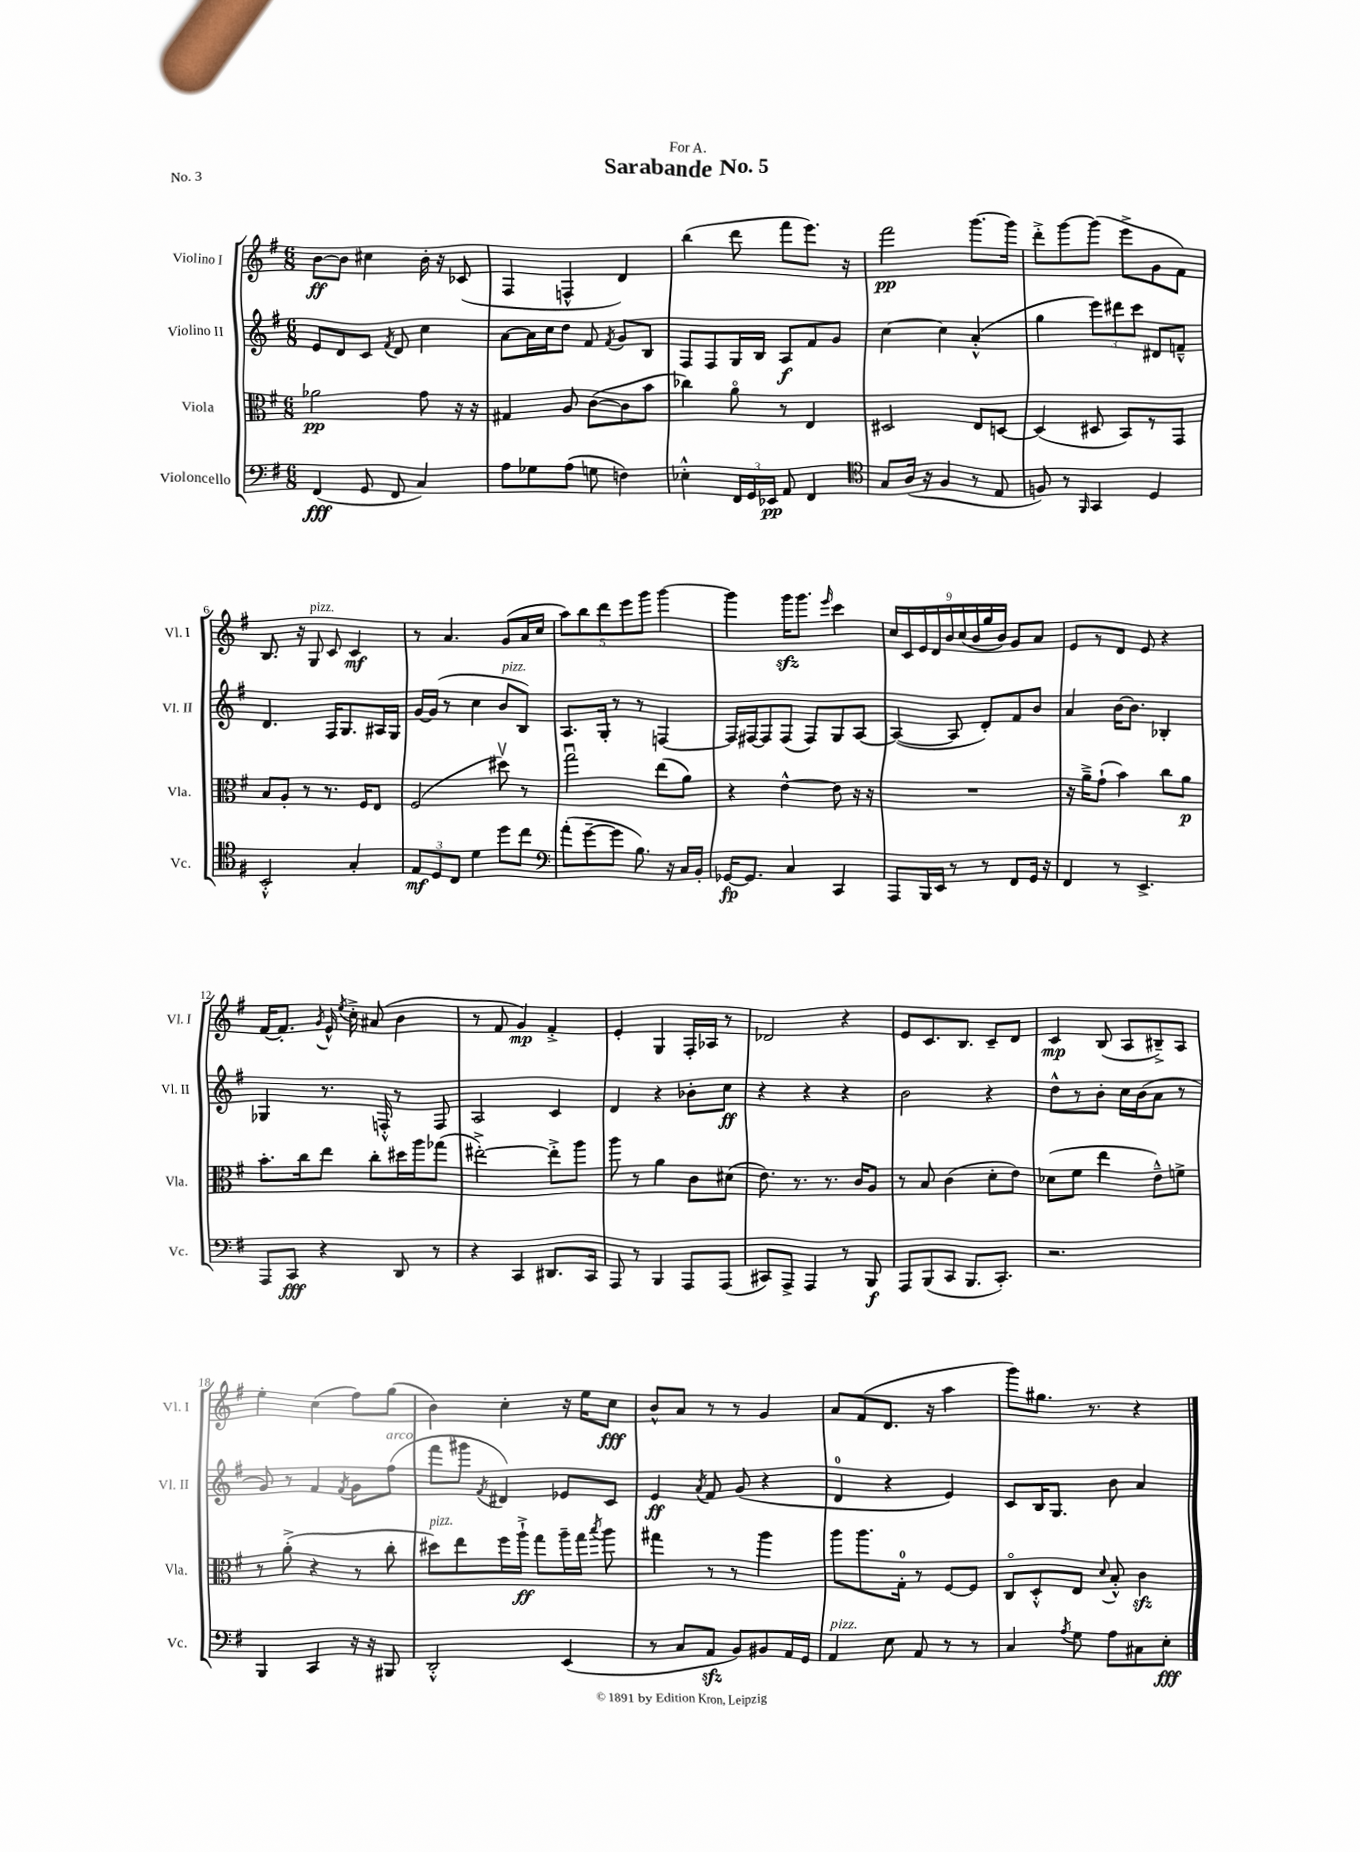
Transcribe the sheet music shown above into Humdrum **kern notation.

**kern	**kern	**kern	**kern
*staff4	*staff3	*staff2	*staff1
*clefF4	*clefC3	*clefG2	*clefG2
*k[f#]	*k[f#]	*k[f#]	*k[f#]
*M6/8	*M6/8	*M6/8	*M6/8
(4FF#/	2a-\	8e/L	[8b\L
.	.	8d/	8b\]J
8GG/	.	8c/J	4cc#\
.	.	8qf#/	.
8FF#/	.	8d/	.
4C/)	8g\	4cc\	16b'\
.	.	.	16r
.	16r	.	(8c-/
.	16r	.	.
=	=	=	=
8A\L	4G#/	[8a\L	4F#/
8G-\	.	16a\]L	.
.	.	16cc\J	.
(8A\J	8A/	8dd\J	4F^^/
8G\	([8c\L	8f#/	.
.	.	8qf#/	.
4F\)	8c\]	8g/L	4d/)
.	8b\J	8B/J	.
=	=	=	=
4E-'^^\	4cc-\)	8F#/L	(4bb\
.	.	8F#/	.
24FF#/LL	8ao\	16G/L	8ddd\
24GG/	.	.	.
.	.	16B/JJ	.
24EE-/JJ	.	.	.
8AA/	8r	8A/L	8fff#\L
4FF#/	4E/	8f#/	8.eee\J)
.	.	8g/J	.
.	.	.	16r
=	=	=	=
*clefC4	*	*	*
8G/L	2D#/	[4cc\	2fff#\
(16A/Jk	.	.	.
16r	.	.	.
4F#/	.	4cc\]	.
8r	8E/L	(4a'^^/	[8.ggg\L
8E/	[8D/J	.	.
.	.	.	16ggg\]Jk
=	=	=	=
8F/)	(4D/]	4gg\	8ddd'^\L
8r	.	.	[8ggg\
16qqFF#/	.	.	.
4GG/	8D#/	12eee\L)	(8ggg\]J
.	.	12ddd#\	.
.	8BB/L)	.	8eee^\L
.	.	12ccc\J	.
4D/	8r	8d#/L	8g\
.	8GG/J	8f~^^/J	8f#\J)
=	=	=	=
2BB'^^/	8B/L	4.d/	8.B/
.	8A'/J	.	.
.	.	.	16r
.	8r	.	8G/
.	8.r	16F#/LK	8c/
.	.	8.G/	.
4G'/	.	.	4c/
.	16F#/LK	.	.
.	8E/J	16A#/L	.
.	.	16G/JJ	.
=	=	=	=
12E/L	(2F#/	[16g/LL	8r
.	.	(16g/]JJ	.
12D/	.	.	.
.	.	8r	4.a/
12C/J	.	.	.
4d\	.	4cc\	.
8dd\L	8dd#v\)	8b/L	(8g/L
8cc\J	8r	8B/J)	16a/L
.	.	.	16cc/JJ
=	=	=	=
*clefF4	*	*	*
(8a'\L	2ggu\	8.A/L	10aa\L)
.	.	.	10bb\
[8g~\	.	.	.
.	.	16G'/Jk	.
.	.	.	10ddd\
8g\]J	.	8r	.
.	.	.	10eee\
8.B\)	.	8r	.
.	.	.	10ggg\J
.	(8ee\L	[4F/	[4ggg\
16r	.	.	.
16C/LL	8a\J)	.	.
16BB'/JJ	.	.	.
=	=	=	=
[16GG-/LK	4r	16F/]LL	4ggg\]
8.GG-/]J	.	[16F#/J	.
.	.	8F#/]	.
4C/	[4e^^\	(8F#/J	16ggg\LK
.	.	.	8.ggg\J
.	.	8F#/L)	.
.	.	.	16qqeee/
4CC/	8e\]	8G/	4ccc\
.	16r	[8A/J	.
.	16r	.	.
=	=	=	=
8AAA/L	2.r	(4A/_	18cc/LL
.	.	.	18c/
.	.	.	18e/
16BBB/L	.	.	.
.	.	.	18d/
16EE/JJ	.	.	.
.	.	.	18b/
8r	.	8A/]	.
.	.	.	(18cc/
.	.	.	18b/
8r	.	8d'/L)	.
.	.	.	18gg/
.	.	.	18b/JJ)
8FF#/L	.	8f#/	8g/L
16GG/Jk	.	8b/J	8a/J
16r	.	.	.
=	=	=	=
4FF#/	16r	4a/	8e/L
.	16a~^\LK	.	.
.	(8g`\J	.	8r
8r	4b\)	[16b\LK	8d/J
.	.	8.b\]J	.
4.EE^/	.	.	8e/
.	8cc\L	4B-'/	4r
.	8a\J	.	.
=	=	=	=
8AAA/L	8.b'\L	4G-/	[16f#/LK
.	.	.	8.f#'/]J
8CC/J	.	.	.
.	16cc\k	.	.
.	.	.	8qg/
4r	8ee\J	8.r	16e^^/
.	.	.	8qee/
.	.	.	16cc'^\
.	8cc'\L	.	(8a#/
.	.	16F'^^/	.
8DD/	16dd#\L	8r	4b\
.	16aa\J	.	.
8r	(8gg-\J	8F/	.
=	=	=	=
4r	[2ee#'^\)	2A/	8r
.	.	.	8f#/
4CC/	.	.	4g/)
8.DD#/L	8ee#'^\]L	4c/	4f#'^/
.	8aa\J	.	.
16CC/Jk	.	.	.
=	=	=	=
8AAA/	8aa\	4d/	4e'/
8r	8r	.	.
4BBB/	4a\	4r	4G/
8AAA/L	8c\L	8b-'\L	16F#'/LL
.	.	.	16A-/JJ
(8AAA/J	(8d#\J	8cc\J	8r
=	=	=	=
8CC#/L)	8.e\)	4r	2d-/
8AAA^/J	.	.	.
.	8.r	.	.
4AAA/	.	4r	.
.	8.r	.	.
8r	.	4r	4r
.	16c/LK	.	.
8BBB/	8A/J	.	.
=	=	=	=
8AAA/L	8r	2b\	8e/L
(8BBB/	8B/	.	8.c/
8CC/J	(4c\	.	.
.	.	.	8.B/J
8.BBB/L	.	.	.
.	8d'\L	4r	8c~/L
8.CC'/J)	.	.	.
.	8e\J)	.	8d/J
=	=	=	=
2.r	(8d-\L	8dd^^\L	4c/
.	8f#\J	8r	.
.	4ee\	8b'\J	(8B/
.	.	16cc\LL	8A/L
.	.	(16b\J	.
.	8e~^^\L)	8a\J	8B#~^/)
.	8f^\J	8r	8A/J
=	=	=	=
4BBB/	8r	8g/)	4ee'\
.	(8a'^\	8r	.
4CC/	4r	4f#/	(4cc\
.	.	8qf#/	.
16r	8r	8g\L	8ff#\L)
16r	.	.	.
8BBB#/	8cc'\	(8ff#\J	(8gg\J
=	=	=	=
2DD'^^/	8dd#\L)	8fff#\L	4b\)
.	8ee\	8ggg#\J	.
.	.	8qf#/	.
.	16ff#\L	4d#/)	4cc'\
.	16aa`^\JJ	.	.
.	8gg\L	.	.
(4EE/	16aa~\L	8e-/L	16r
.	16gg\JJ	.	16ee\LK
.	8qbb/	.	.
.	8aa\	8c/J	8cc\J
=	=	=	=
8r	4gg#\	4e/	8b^^/L
8C/L	.	.	8a/J
.	.	8qa/	.
8AA/J	8r	8f#/	8r
8BB/L)	8r	(8g/	8r
8BB#/	4aa\	4r	4g/
16AA/L	.	.	.
16GG/JJ	.	.	.
=	=	=	=
4AA/	8aa\L	4d/	8a/L
.	8.aa\	.	(8f#/
8E\	.	4r	8.d/J
.	16G'\Jk	.	.
8AA/	8r	.	.
.	.	.	16r
8r	[8F#/L	4e/)	4aa\
8r	8F#/]J	.	.
=	=	=	=
4C/	8Co/L	8c/L	8ggg\L)
.	8D'^^/	16B/K	8.gg#\J
.	.	8.G/J	.
8qA/	.	.	.
8G\	8E/J	.	.
.	.	.	8.r
.	8qqd/	.	.
8A\L	8B'^^/	8b\	.
8C#\	4c\	4a/	4r
8E'\J	.	.	.
==	==	==	==
*-	*-	*-	*-
